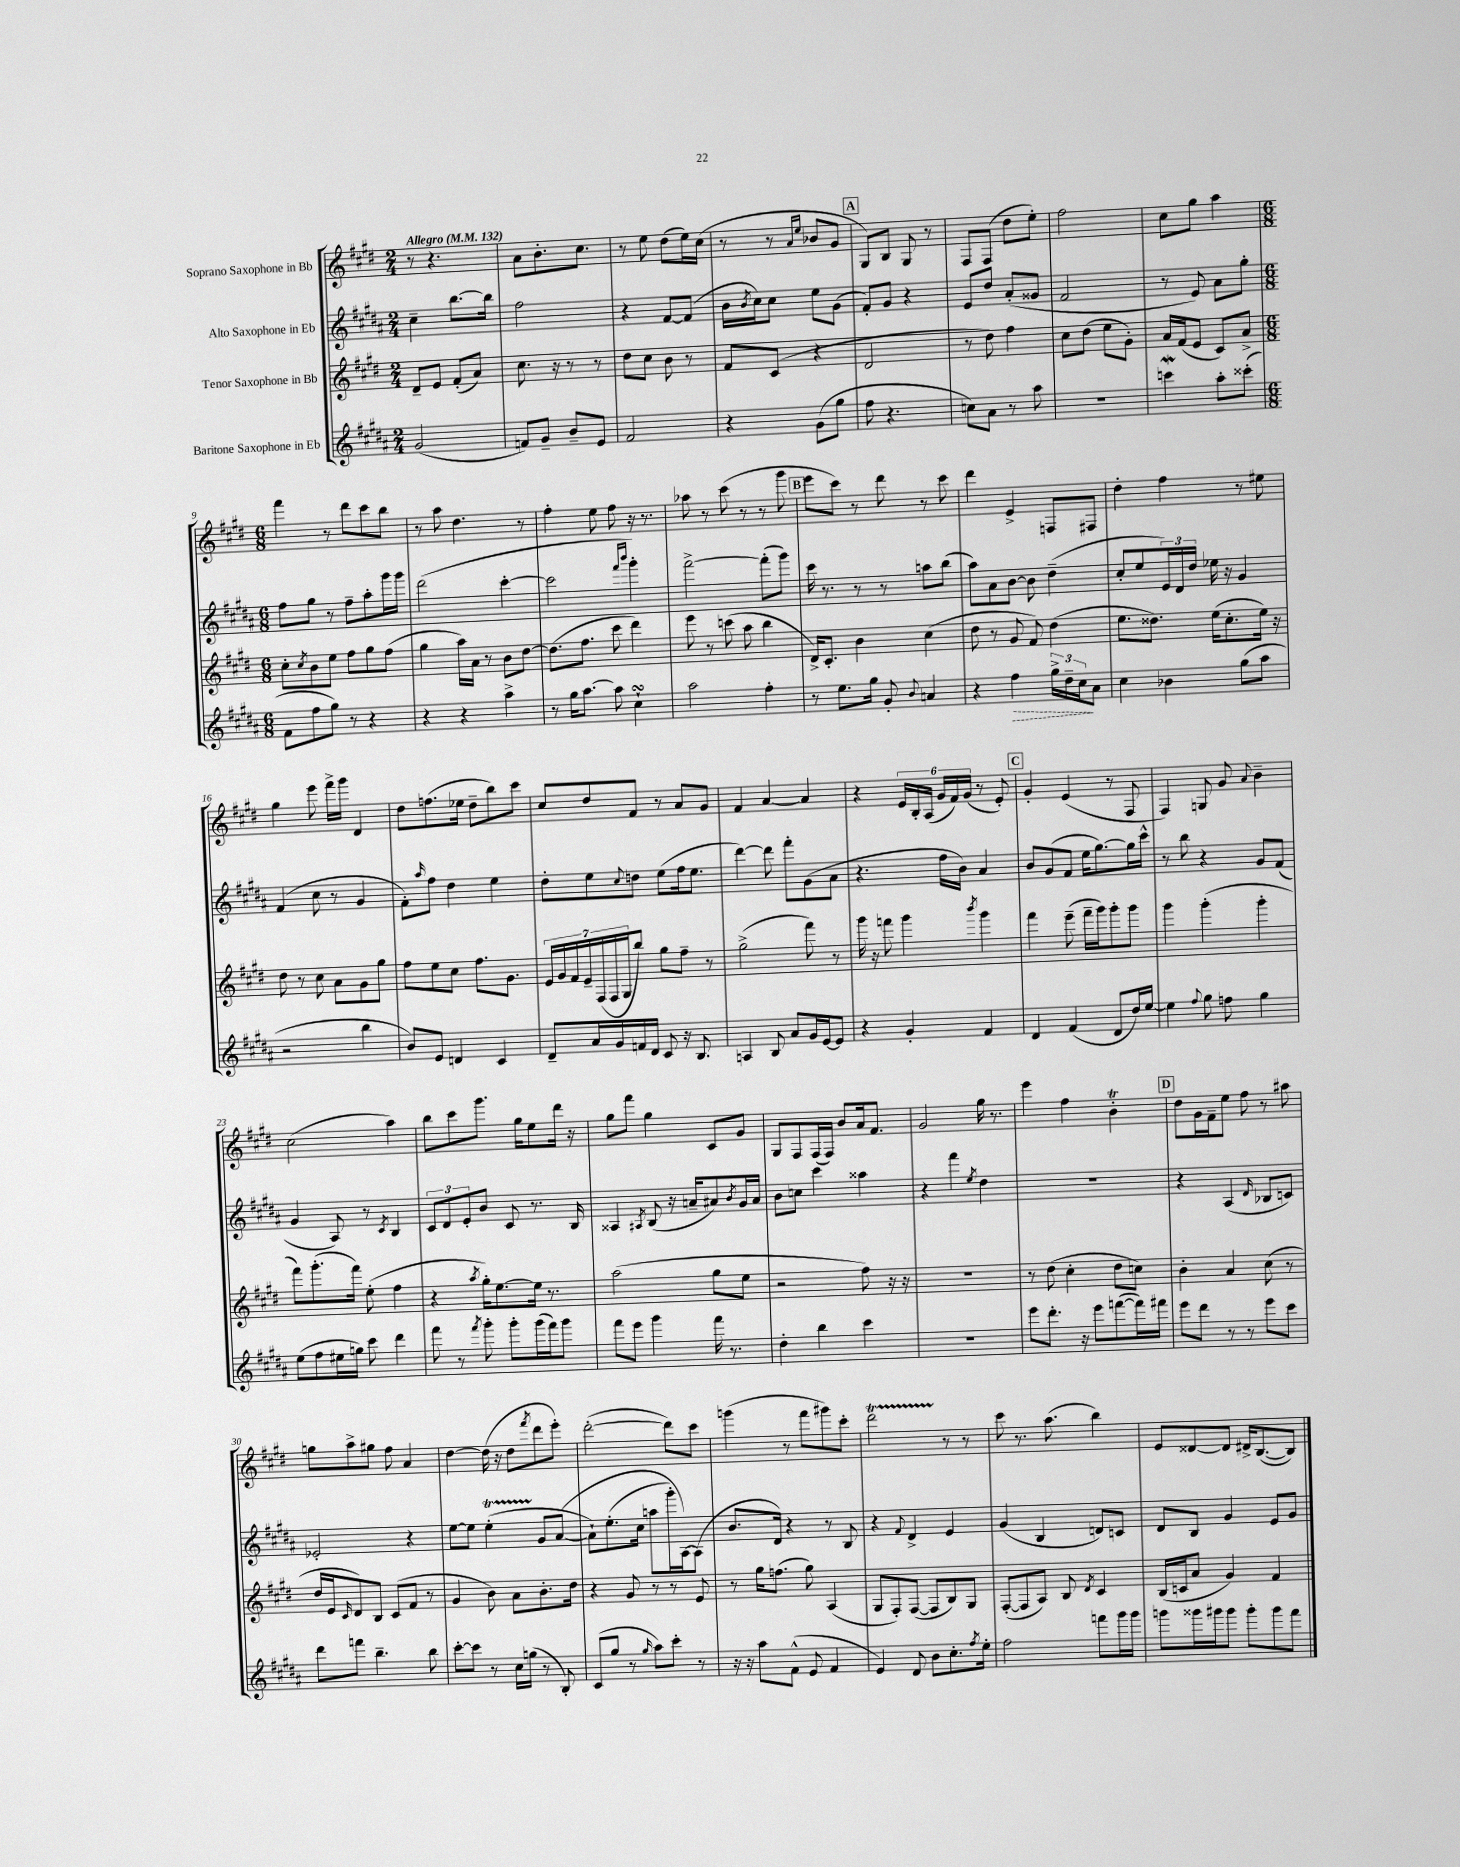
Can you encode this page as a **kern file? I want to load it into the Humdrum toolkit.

**kern	**dynam	**kern	**kern	**kern
*part4	*part4	*part3	*part2	*part1
*staff4	*staff4	*staff3	*staff2	*staff1
*I"Baritone Saxophone in Eb	*	*I"Tenor Saxophone in Bb	*I"Alto Saxophone in Eb	*I"Soprano Saxophone in Bb
*clefG2	*	*clefG2	*clefG2	*clefG2
*k[f#c#g#d#a#]	*	*k[f#c#g#d#]	*k[f#c#g#d#a#]	*k[f#c#g#d#]
*M2/4	*	*M2/4	*M2/4	*M2/4
*MM132	*	*MM132	*MM132	*MM132
=1	=1	=1	=1	=1
!	!	!	!	!LO:TX:a:B:t=Allegro
(2g#/	.	8d#~/L	4cc#~\	8r
.	.	8e/J	.	4.r
.	.	(8f#'/L	[8.bb\L	.
.	.	8a/J)	.	.
.	.	.	16bb\Jk]	.
=2	=2	=2	=2	=2
8fn/L)	.	8.cc#\	2ff#\	8a\L
8g#~/J	.	.	.	8.b'\
.	.	16r	.	.
8b~/L	.	8r	.	.
.	.	.	.	8.cc#\J
8e/J	.	8r	.	.
=3	=3	=3	=3	=3
2f#/	.	8dd#\L	4r	8r
.	.	8cc#\J	.	8ee\
.	.	8b\	[8f#/L	(8dd#\L
.	.	8r	(8f#/J]	16ee\L)
.	.	.	.	(16cc#\JJ
=4	=4	=4	=4	=4
4r	.	8f#/L	16b\LL	8r
.	.	.	8qb/	.
.	.	.	16cc#\J)	.
.	.	(8c#/J	8cc#\J	8r
.	.	.	.	16qqa/LL
.	.	.	.	16qqee/JJ
(8g#\L	.	4r	8ee\L	8b-X/L
8gg#\J	.	.	(8g#\J	8g#/J
!!LO:REH:place=s1:t=A
=5	=5	=5	=5	=5
8ff#\	.	2d#/	8f#'/L)	8G#/L)
4.r	.	.	8g#/J	8B/J
.	.	.	4r	8G#/
.	.	.	.	8r
=6	=6	=6	=6	=6
8ccn\L)	.	8r	8e/L	8F#/L
8a#\J	.	8dd#\)	8dd#/J	(8F#/J
8r	.	4ff#\	(8a#'/L	8dd#\L
8aa#\	.	.	8g##X/J	8ee'\J)
=7	=7	=7	=7	=7
2r	.	8cc#\L	2f#/	2ff#\
.	.	(8dd#\J	.	.
.	.	8ee\L	.	.
.	.	8g#'\J)	.	.
=8	=8	=8	=8	=8
4cccnw\	.	16a/LL	8r	8cc#\L
.	.	(16f#/J	.	.
.	.	8e/J	8e/)	8gg#\J
8aa#'\L	.	8c#/L)	8a#\L	4aa\
(8ccc##X'\J	.	8a^/J	8gg#'\J	.
!!LO:LB:g=z
=9	=9	=9	=9	=9
*M6/8	*	*M6/8	*M6/8	*M6/8
8f#\L	.	8cc#'\L	8ff#\L	4fff#\
.	.	8qcc#/	.	.
8ff#\	.	8b\	8gg#\J	.
8gg#\J)	.	8ee\J	8r	8r
8r	.	8ff#\L	8ff#~\L	8ddd#\L
4r	.	8gg#\	8aa#'\	8ccc#\
.	.	(8ff#\J	16ggg#\L	8bb\J
.	.	.	16ggg#\JJ	.
=10	=10	=10	=10	=10
4r	.	4gg#\	(2ddd#\	8r
.	.	.	.	8aa\
4r	.	16aa\LL)	.	4.dd#\
.	.	16a\JJ	.	.
.	.	8r	.	.
4aa#^\	.	8b\L	[4ccc#'\	.
.	.	[8dd#\J	.	8r
=11	=11	=11	=11	=11
8r	.	(8.dd#\L]	2ccc#\]	4ff#'\
16gg#\KL	.	.	.	.
[8.aa#\J	.	8.ff#\J	.	.
.	.	.	.	8ee\
8aa#\]	.	8ccc#\	.	8ff#\
.	.	.	16qqfff#/LL	.
.	.	.	16qqbbb/JJ	.
4cc#sSSS`\	.	4ddd#\)	4ggg#'\)	16r
.	.	.	.	8.r
=12	=12	=12	=12	=12
2aa#\	.	8eee\	[2fff#^\	8aa-X\
.	.	8r	.	8r
.	.	(8cccn\	.	(8ccc#\
.	.	8aa\	.	8r
4ff#'\	.	4bb\	(8fff#'\L]	8r
.	.	.	8ggg#\J)	8ggg#\
!!LO:REH:place=s1:t=B
=13	=13	=13	=13	=13
8r	.	16d#^/KL)	16ccc#\	8eee\L
.	.	8.c#'/J	8.r	.
8.ee\L	.	.	.	8ccc#\J)
.	.	4b\	8r	8r
16gg#\Jk	.	.	.	.
8g#'/	.	.	8r	8ddd#\
8qqb/	.	.	.	.
4an/	.	(4cc#\	8aan\L	8r
.	.	.	(8bb\J	8ccc#\
=14	=14	=14	=14	=14
4r	.	8dd#\	8aa#\L)	4ddd#\
.	.	8r	8a#\	.
!	!LO:HP:b	!	!	!
4ff#\	>	8g#/	[8b\J	4e^/
.	.	8f#/)	8b\]	.
24gg#^\LL	.	(4dd#\	(4dd#~\	8Fn/L
24dd#~\	.	.	.	.
24cc#\J	.	.	.	.
8a#\J	]	.	.	8F#X/J
=15	=15	=15	=15	=15
4cc#\	.	8.ee\L	8cc#'/L	4dd#'\
.	.	.	8ee/	.
.	.	8.dd##X\J)	.	.
4b-X\	.	.	24e/L)	4ff#\
.	.	.	24d#/	.
.	.	.	24dd#/JJ	.
.	.	(16ee\KL	16ee-X\	.
.	.	8.cc#'\	16r	.
(8gg#\L	.	.	4g#/	8r
8aa#\J	.	16ee\Jk)	.	8ee#X\
.	.	16r	.	.
!!LO:LB:g=z
=16	=16	=16	=16	=16
2r	.	8dd#\	(4f#/	4gg#\
.	.	8r	.	.
.	.	8cc#\	8cc#\	8eee\
.	.	8a\L	8r	16fff#^\LL
.	.	.	.	16ggg#\JJ
4bb\	.	8g#\	4g#/	4d#/
.	.	8gg#\J	.	.
=17	=17	=17	=17	=17
8b/L)	.	8ff#\L	8f#'\L)	8dd#\L
.	.	.	16qqaa#/	.
8e/J	.	8ee\	8ff#\J	(8.ffn\
4dn/	.	8cc#\J	4dd#\	.
.	.	.	.	16ee-X\Jk
.	.	8.ff#\L	.	8dd#~\L
4c#/	.	.	4ee\	8bb\)
.	.	8.g#\J	.	.
.	.	.	.	8ccc#\J
=18	=18	=18	=18	=18
8d#~/L	.	28e/LL	8dd#'\L	8cc#/L
.	.	28g#/	.	.
.	.	28f#/	.	.
.	.	28e~/	.	.
16a#/L	.	.	8ee\	8dd#/
.	.	(28F#/	.	.
.	.	28F#/	.	.
16g#/	.	.	.	.
.	.	28G#/J	.	.
.	.	.	8qqcc#/	.
16fn/	.	8bb/J)	8ddn\J	8f#/J
16d#/JJ	.	.	.	.
8c#/	.	8gg#\L	(8ee\L	8r
16r	.	8ff#~\J	16ff#\k	8a/L
8.B/	.	.	8.ee\J	.
.	.	8r	.	8g#/J
=19	=19	=19	=19	=19
4An/	.	(2gg#^\	[4ddd#\)	4f#/
8B/	.	.	8ddd#\]	[4a/
8a#/L	.	.	8fff#'\L	.
16g#/L	.	8fff#\)	(8g#\	4a/]
[16e/J	.	.	.	.
8e/J]	.	8r	8a#\J	.
=20	=20	=20	=20	=20
4r	.	16ggg#\	4.r	4r
.	.	16r	.	.
.	.	8fffn\	.	.
4g#'/	.	4ggg#\	.	24e/LL
.	.	.	.	24B'/
.	.	.	.	(24A/JJ
.	.	.	16ff#\LL	24g#/LL
.	.	.	.	24f#/)
.	.	.	16b\JJ)	.
.	.	.	.	(24g#/JJ
.	.	8qbbb/	.	.
4f#/	.	4ggg#\	4a#/	8r
.	.	.	.	8e'/)
!!LO:REH:place=s1:t=C
=21	=21	=21	=21	=21
4d#/	.	4fff#\	8b/L	4g#'/
.	.	.	(8g#/	.
(4f#/	.	(8eee~\	8f#/J	(4e/
.	.	16fff#~\LL	16ee\KL	.
.	.	16ggg#\J)	[8.gg#\)	.
8d#/L	.	8ggg#'\	.	8r
16dd#/L)	.	8ggg#\J	16gg#\L]	8F#/
[16ee/JJ	.	.	16ccc#^^\JJ	.
=22	=22	=22	=22	=22
4ee\]	.	4ggg#\	8r	4F#/)
.	.	.	8bb\	.
8qqff#/	.	.	.	.
8gg#\	.	(4ggg#'\	4r	8Gn/
8ffn\	.	.	.	8g#/
.	.	.	.	8qqa/
4gg#\	.	4ggg#'\	8g#/L	4b~\
.	.	.	(8f#/J	.
!!LO:LB:g=z
=23	=23	=23	=23	=23
(8ee\L	.	8fff#\L)	4g#/	(2cc#\
8ff#\	.	(8.ggg#'\	.	.
16ee#X\L	.	.	8A#/)	.
16ggn\JJ)	.	16fff#\Jk)	.	.
8ccc#\	.	(8ee'\	8r	.
.	.	.	8qc#/	.
4ddd#\	.	4ff#\	4B/	4aa\)
=24	=24	=24	=24	=24
8fff#\	.	4r	12c#/L	8bb\L
.	.	.	12d#/	.
8r	.	.	.	8ccc#\
.	.	.	12e'/	.
8qfff#/	.	8qaa/	.	.
8ggg#'\	.	16gg#'\KL)	8b/J	8.ggg#\J
.	.	[8.ee\	.	.
8ggg#'\L	.	.	8c#/	.
.	.	.	.	16gg#\KL
(16ggg#\L	.	16ee\Jk]	8.r	8ee\
16fff#\J)	.	8.r	.	.
8ggg#\J	.	.	.	16ddd#\Jk
.	.	.	16B/	16r
=25	=25	=25	=25	=25
8fff#\L	.	(2aa\	4A##X/	8gg#\L
8eee\J	.	.	.	8fff#\J
.	.	.	8qA#X/	.
4ggg#\	.	.	(8B/	4gg#\
.	.	.	16r	.
.	.	.	16an~/KL	.
16fff#\	.	8gg#\L	8a#X/)	8c#/L
8.r	.	.	.	.
.	.	.	8qb/	.
.	.	8ee\J	16g#/L	8g#/J
.	.	.	16a#/JJ	.
=26	=26	=26	=26	=26
4dd#'\	.	2r	8b\L	8G#/L
.	.	.	8ccn\J	8F#/
4bb\	.	.	4ccc#\	(16F#/L
.	.	.	.	16F#/JJ)
.	.	.	.	8b/L
4ccc#\	.	8ff#\)	4aa##X\	16a/k
.	.	.	.	8.f#/J
.	.	16r	.	.
.	.	16r	.	.
=27	=27	=27	=27	=27
2.r	.	2.r	4r	2g#/
.	.	.	4fff#\	.
.	.	.	8qee/	.
.	.	.	4dd#\	16gg#\
.	.	.	.	8.r
=28	=28	=28	=28	=28
8eee\L	.	8r	2.r	4eee\
8.ddd#'\J	.	(8dd#\	.	.
.	.	4cc#'\	.	4ff#\
16r	.	.	.	.
8eee\L	.	.	.	.
([8fffn\	.	8dd#\L	.	4bT'\
16fff\L])	.	8ccn\J)	.	.
16fff#X\JJ	.	.	.	.
!!LO:REH:place=s1:t=D
=29	=29	=29	=29	=29
8eee\L	.	4b'\	4r	8dd#\L
8ddd#\J	.	.	.	16g#\L
.	.	.	.	16f#~\J
8r	.	4a/	(4A#/	8ee\J
8r	.	.	.	8ff#\
.	.	.	16qqd#/	.
8eee\L	.	(8cc#\	8B-X/L	8r
8ccc#\J	.	8r	8cn/J)	8aa#X\
!!LO:LB:g=z
=30	=30	=30	=30	=30
8ddd#\L	.	16dd#/LL	2e-X'/	8ggn\L
.	.	16e/J	.	.
.	.	16qqc#/	.	.
8fffn\J	.	8d#/)	.	8aa^\
4.bb~\	.	8B/J	.	8gg#X\J
.	.	(8c#/L	.	8ff#\
.	.	8f#/J	4r	4a/
8bb\	.	8r	.	.
=31	=31	=31	=31	=31
[8ccc#'\L	.	4g#/	[8ee\L	[4dd#\
8ccc#\J]	.	.	8ee\J]	.
8r	.	8b\)	(4eeT'\	(16dd#\]
.	.	.	.	16r
16cc#\LL	.	8a\L	.	8dd#\L
(16ggn\JJ	.	.	.	.
.	.	.	.	8qfff#/
8r	.	8.b'\	8g#/L	8ddd#\
8B'/)	.	.	([8a#/J	8eee'\J)
.	.	16dd#\Jk	.	.
=32	=32	=32	=32	=32
(8c#/L	.	4r	8a#`\L])	([2ddd#'\
8gg#/J	.	.	(8.ee'\	.
8r	.	8g#/	.	.
.	.	.	16cc#\Jk	.
16qqgg#/	.	.	.	.
8aa#\L)	.	8r	8aan\L	.
8ccc#'\J	.	8r	16ggg#'\L)	8ddd#\L])
.	.	.	[16A#\J)	.
8r	.	8e/	(8A#\J]	8ccc#\J
=33	=33	=33	=33	=33
16r	.	8r	8.b/L	(4gggn\
16r	.	.	.	.
8aa#\L	.	16gg#\KL	.	.
.	.	(8.ffn\J	16d#/Jk)	.
(8f#^^\J	.	.	4r	8r
8e/	.	8gg#\)	.	8fff#\L
4f#/	.	(4A/	8r	8ggg#X\)
.	.	.	8B/	8ccc#'\J
=34	=34	=34	=34	=34
4e/)	.	8G#/L	4r	2ddd#t\
.	.	8F#'/)	.	.
.	.	.	8qqf#/	.
8d#/	.	([8F#/J	4d#^/	.
8b\L	.	8F#/L]	.	.
8.cc#'\	.	8B/)	4e/	8r
.	.	8G#/J	.	8r
8qff#/	.	.	.	.
16ee'\Jk	.	.	.	.
=35	=35	=35	=35	=35
2ff#\	.	([8F#'/L	(4g#/	8ccc#\
.	.	8F#/]	.	8.r
.	.	8A/J)	4B/	.
.	.	.	.	(8.aa\
.	.	8B/	.	.
.	.	8qd#/	.	.
8fffn\L	.	4c#/	8dn/L)	4bb\)
16ggg#\L	.	.	8cn/J	.
16ggg#\JJ	.	.	.	.
=36	=36	=36	=36	=36
8gggn\L	.	(16B/LL	8d#/L	8e/L
.	.	16cn/J	.	.
16ggg##X\L	.	8a/J	8B/J	[8d##X/
16ggg#X\J	.	.	.	.
8ggg#\J	.	4g#/)	4g#/	8d##/J]
8ggg#'\L	.	.	.	16d#X^/KL
.	.	.	.	([8.B/
8ggg#\	.	4f#/	8e/L	.
8fff#\J	.	.	8g#/J	8B/J])
==	==	==	==	==
*-	*-	*-	*-	*-
